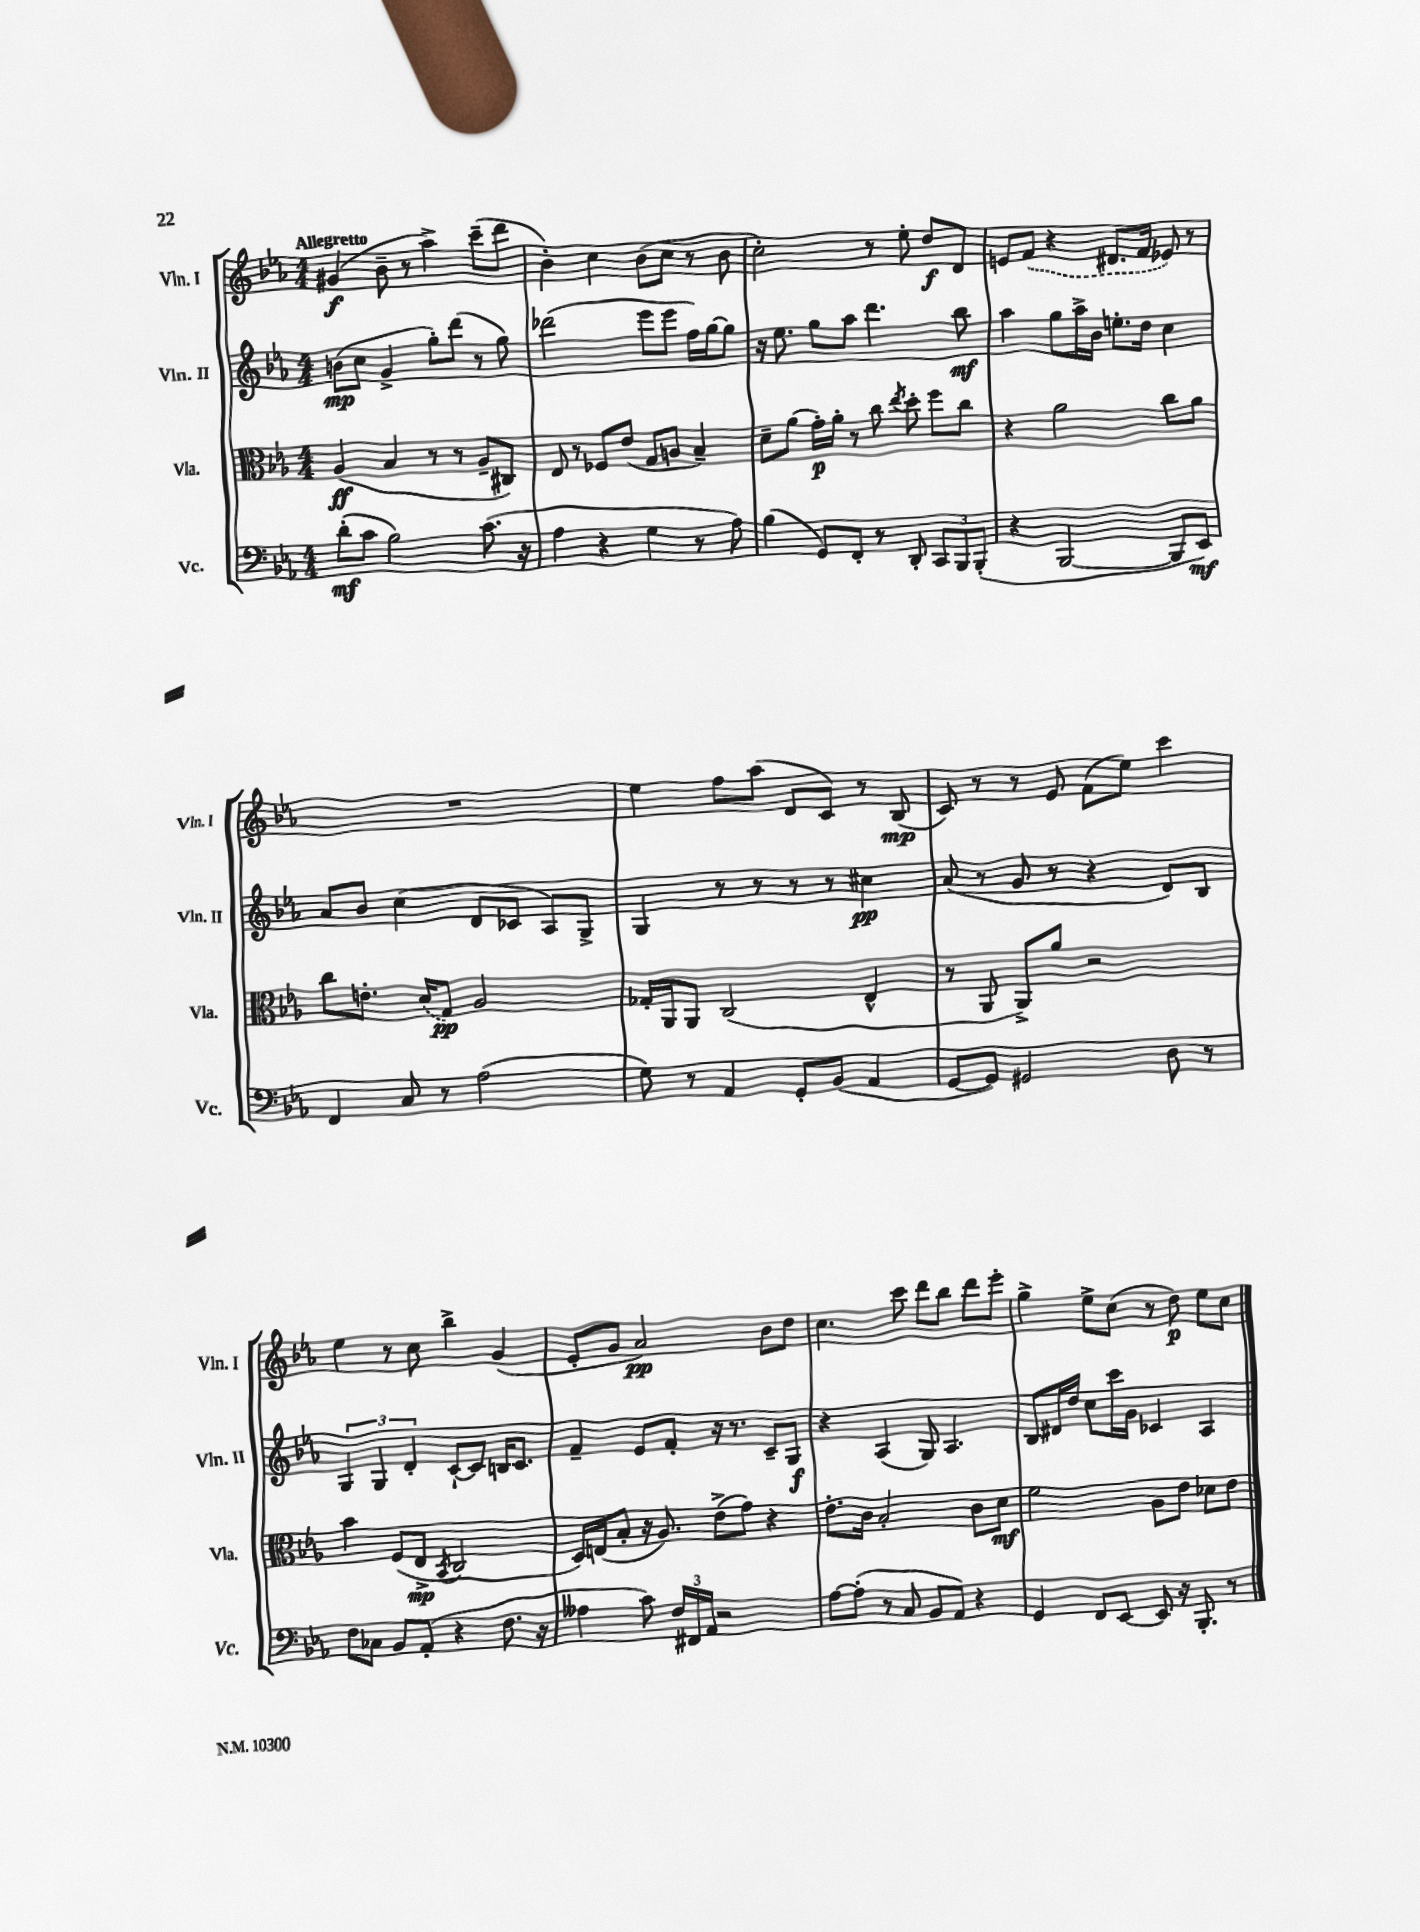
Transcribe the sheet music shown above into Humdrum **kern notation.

**kern	**kern	**kern	**kern
*staff4	*staff3	*staff2	*staff1
*clefF4	*clefC3	*clefG2	*clefG2
*k[b-e-a-]	*k[b-e-a-]	*k[b-e-a-]	*k[b-e-a-]
*M4/4	*M4/4	*M4/4	*M4/4
(8d'	(4A-	(8b	(4g#
8c	.	8cc	.
2B-)	4B-	4g^	8b-~
.	.	.	8r
.	8r	8gg')	4aa-^)
.	8r	(8ddd	.
(8.c	8A-~	8r	(8ccc~
.	8C#)	8gg)	8ddd
16r	.	.	.
=	=	=	=
4A-	8E-	(2ddd-	4b-')
.	8r	.	.
4r	8F-	.	4cc
.	(8e-	.	.
4G	8G	8eee-	(8b-
.	8A	8eee-	8cc
8r	4B-~)	16ff)	8r
.	.	[16gg	.
8A-)	.	8gg]	8b-
=	=	=	=
(4B-	8d~	16r	2cc')
.	.	8.ee-	.
.	(8a-	.	.
8GG)	16g')	8gg	.
.	16a-'	.	.
8FF'	8r	8aa-	.
8r	8cc	4.ddd	8r
.	8qee-	.	.
8DD'	8dd'	.	8ee-'
12CC	8ff	.	8dd
12BBB-	.	.	.
.	8cc	8bb-	8d
(12BBB-'	.	.	.
=	=	=	=
4r	4r	4aa-	8e
.	.	.	(8f
[2BBB-	2a-	8gg	4r
.	.	16aa-^	.
.	.	16b-	.
.	.	8.ee'	8.d#
.	.	16dd	16f
8BBB-]	8cc	4cc	8e-)
8EE-)	8a-	.	8r
=	=	=	=
4FF	8cc	8a-	1r
.	8.e'	8b-	.
8C	.	(4cc	.
.	(16d	.	.
8r	8G)	.	.
(2A-	2A-	8d	.
.	.	8c-	.
.	.	8A-)	.
.	.	8G^	.
=	=	=	=
8G)	16G-'	4G	4ee-
.	16AA-	.	.
8r	8AA-	.	.
4AA-	(2C	8r	8ff
.	.	8r	(8aa-
8GG'	.	8r	8d
(8BB-	.	8r	8c)
4AA-	4E-^^	4cc#	8r
.	.	.	(8B-
=	=	=	=
[8GG	8r	(8a-	8c)
8GG])	8AA-	8r	8r
2GG#	8AA-^)	8g	8r
.	8a-	8r	8e-
.	2r	4r	(8f
.	.	.	8ee-)
8D	.	8d)	4ccc
8r	.	8B-	.
=	=	=	=
8F	4b-	6G	4ee-
8C-	.	.	.
.	.	6G	.
8BB-	(8F	.	8r
.	.	6d'	.
(8AA-'	8E-^	.	8cc
.	8qBB-	.	.
4r	2C	[8c`	4bb-^
.	.	8c]	.
8.F	.	16B	(4g
.	.	8.c	.
16r	.	.	.
=	=	=	=
4A--	16D)	4f~	8e-'
.	(16E	.	.
.	8B-'	.	8g
8c)	16r	8e-	2a-)
.	8.A-)	.	.
24F	.	8f'	.
24FF#	.	.	.
24AA-	.	.	.
2r	(8e-^	16r	.
.	.	8.r	.
.	8g)	.	.
.	4r	8c~	8b-
.	.	8G	8dd
=	=	=	=
[8A-	8.e-'	4r	4.cc
(8A-']	.	.	.
.	16c	.	.
8r	2B-'	(4A-	.
8C	.	.	8ccc
8BB-	.	8G)	8ddd
8AA-)	.	4.A-	8bb-
4r	8c	.	8ddd
.	8d	.	8eee-'
=	=	=	=
4GG	2f	8B-	4gg^
.	.	16d#	.
.	.	16dd	.
8FF	.	8cc	8ee-^
[8EE-	.	16ccc	(8cc
.	.	16g	.
8EE-]	8A-	4c-	8r
16r	8e-	.	8dd)
8.BBB-'	.	.	.
.	8d-	4A-	8ee-
8r	8e-	.	8cc
==	==	==	==
*-	*-	*-	*-
